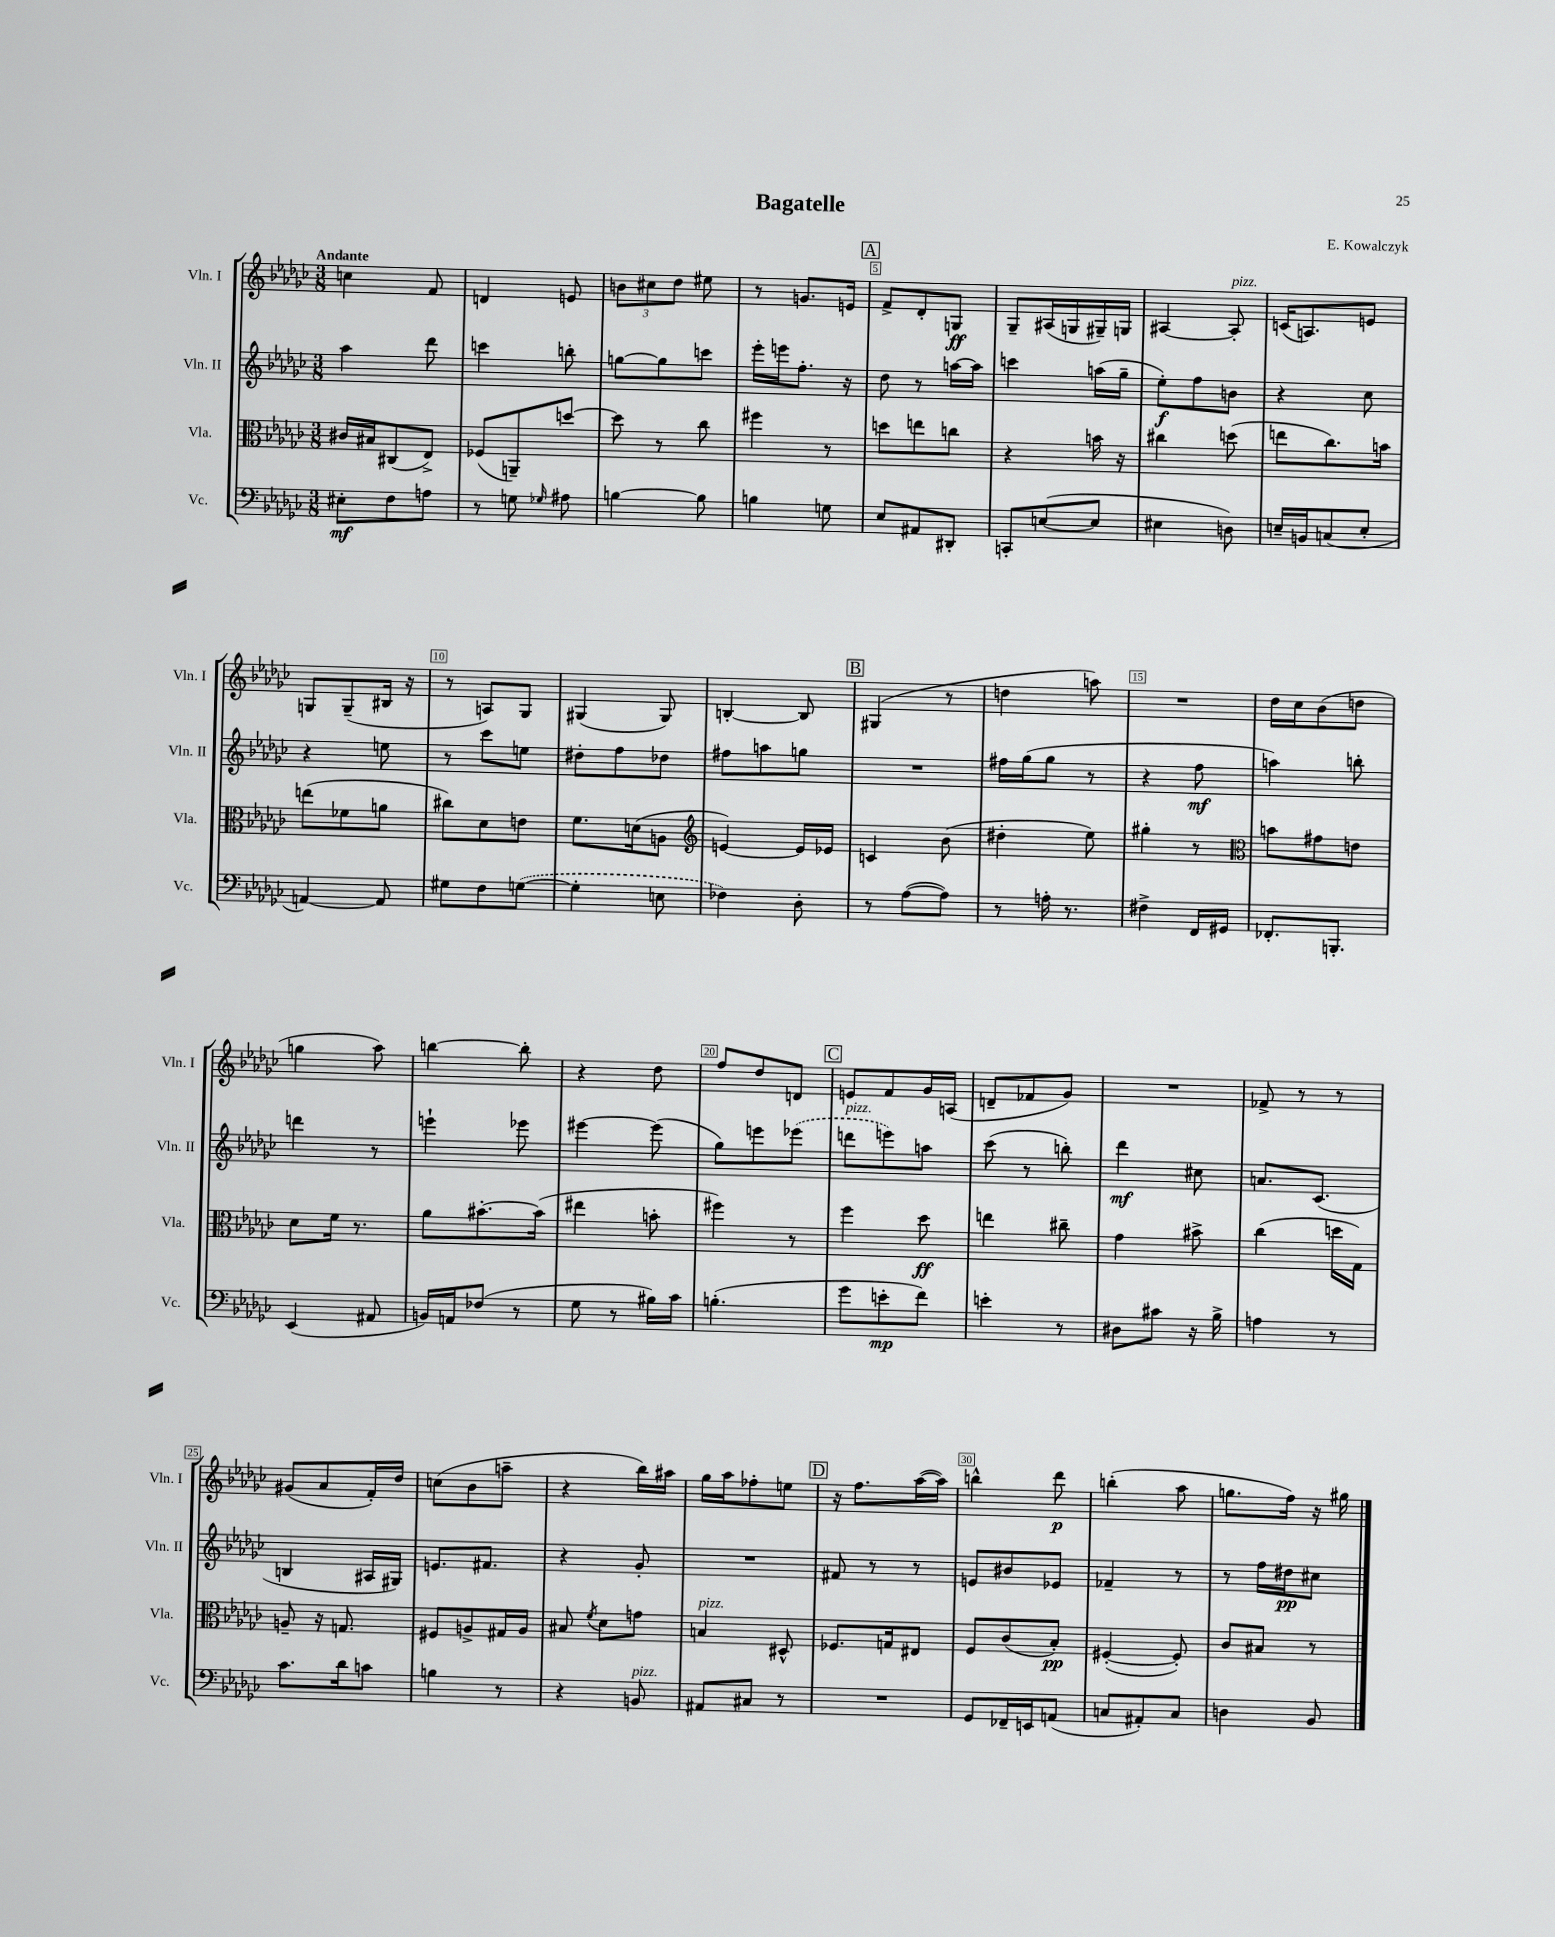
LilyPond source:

\header { title = "Bagatelle" composer = "E. Kowalczyk" }
<<
\new StaffGroup <<
\new Staff = "s0" \with { instrumentName = "Vln. I" shortInstrumentName = "Vln. I" } {
    \clef treble \key ges \major \numericTimeSignature \time 3/8 \tempo "Andante"
    \autoBeamOff c''4 f'8 |
    d'4 e'8 |
    \tuplet 3/2 { b'8[ cis''8 des''8] } eis''8 |
    r8 g'8.[ e'16] |
    \mark \markup { \box "A" } f'8[-> des'8-. g8]\ff |
    ges8[-- ais16( g16 gis16--) g16] |
    ais4~ ais8-.^\markup { \italic "pizz." } |
    c'16[( a8.) e'8] |
    g8[ g8--( bis16] r16 |
    r8 a8[) ges8] |
    gis4( gis8) |
    b4~-. b8 |
    \mark \markup { \box "B" } gis4( r8 |
    d''4 a''8) |
    R4. |
    des''16[ ces''16 bes'8( d''8] |
    g''4 aes''8) |
    b''4~ b''8-. |
    r4 des''8 |
    f''8[ des''8 d'8] |
    \mark \markup { \box "C" } e'8[ f'8 ges'16 a16]( |
    d'8[-- fes'8 ges'8]) |
    R4. |
    fes'8-> r8 r8 |
    gis'8[( aes'8 f'16-.) des''16] |
    c''8[( bes'8 a''8]-- |
    r4 bes''16[) ais''16] |
    ges''16[ aes''16 fes''8-. e''8] |
    \mark \markup { \box "D" } r16 f''8.[ aes''16~( aes''16]) |
    b''4-^ des'''8\p |
    b''4-.( aes''8 |
    g''8.[ f''16]) r16 gis''16 \bar "|." |
}
\new Staff = "s1" \with { instrumentName = "Vln. II" shortInstrumentName = "Vln. II" } {
    \clef treble \key ges \major \numericTimeSignature \time 3/8
    \autoBeamOff aes''4 des'''8 |
    c'''4 b''8-. |
    g''8[~ g''8 c'''8] |
    ees'''16[-. e'''16 f''8.]-. r16 |
    \mark \markup { \box "A" } des''8 r8 a''16[~ a''16] |
    c'''4 a''16[( ges''16]-- |
    ees''8[-.\f) f''8 b'8] |
    r4 ces''8 |
    r4 e''8 |
    r8 ces'''8[ e''8] |
    dis''8[-. f''8 des''8] |
    fis''8[ a''8 g''8] |
    \mark \markup { \box "B" } R4. |
    fis''16[ ges''16( ges''8] r8 |
    r4 f''8\mf |
    a''4) b''8-. |
    d'''4 r8 |
    e'''4-! ees'''8 |
    eis'''4~ eis'''8( |
    ges''8[) e'''8 \once \slurDashed ees'''8]( |
    \mark \markup { \box "C" } d'''8[^\markup { \italic "pizz." } e'''8) a''8] |
    ces'''8( r8 b''8-.) |
    des'''4\mf cis''8 |
    a'8.[ ces'8.]( |
    b4 ais16[ gis16]) |
    e'8.[ fis'8.] |
    r4 ges'8-. |
    R4. |
    \mark \markup { \box "D" } fis'8 r8 r8 |
    e'8[ bis'8 ees'8] |
    fes'4-- r8 |
    r8 f''16[ dis''16\pp cis''8] \bar "|." |
}
\new Staff = "s2" \with { instrumentName = "Vla." shortInstrumentName = "Vla." } {
    \clef alto \key ges \major \numericTimeSignature \time 3/8
    \autoBeamOff cis'16[ bis16 cis8( ees8]->) |
    fes8[( a,8--) d''8]~ |
    d''8 r8 ces''8 |
    fis''4 r8 |
    \mark \markup { \box "A" } d''8[ e''8 c''8] |
    r4 b'16 r16 |
    cis''4 d''8( |
    e''8[ ces''8.) b'16] |
    e''8[( fes'8 a'8] |
    cis''8[) des'8 e'8] |
    f'8.[ d'16( a8] |
    \clef treble e'4~) e'16[ ees'16] |
    \mark \markup { \box "B" } c'4 bes'8( |
    dis''4-. ees''8) |
    gis''4-. r8 |
    \clef alto b'8[ gis'8 e'8] |
    des'8[ f'16] r8. |
    aes'8[ bis'8.~-. bis'16]( |
    eis''4 b'8-. |
    fis''4) r8 |
    \mark \markup { \box "C" } f''4 des''8\ff |
    e''4 cis''8-- |
    ges'4 bis'8-> |
    ces''4( d''16[ ges16]) |
    a8-- r16 g8. |
    fis8[ a8-> gis16 a16] |
    bis8 \acciaccatura { f'8 } des'8[ g'8] |
    b4^\markup { \italic "pizz." } dis8-^ |
    \mark \markup { \box "D" } fes8.[ g16 eis8] |
    f8[ ces'8( bes8]-.\pp) |
    fis4~-.( fis8-.) |
    ces'8[ bis8] r8 \bar "|." |
}
\new Staff = "s3" \with { instrumentName = "Vc." shortInstrumentName = "Vc." } {
    \clef bass \key ges \major \numericTimeSignature \time 3/8
    \autoBeamOff eis8[-.\mf f8 a8] |
    r8 g8 \grace { ges16 } ais8 |
    b4~ b8 |
    b4 g8 |
    \mark \markup { \box "A" } ees8[ ais,8 dis,8]-. |
    c,8[-. e8~( e8] |
    eis4 d8) |
    e16[-- b,16 c8( e8]-. |
    a,4~) a,8 |
    gis8[ f8 \once \slurDashed g8]~( |
    g4-. e8 |
    fes4) des8-. |
    \mark \markup { \box "B" } r8 aes8[~( aes8]) |
    r8 a16-. r8. |
    fis4-> f,16[ gis,16] |
    fes,8.[-. b,,8.]-. |
    ees,4( ais,8 |
    b,16[) a,16 fes8]( r8 |
    ges8 r8 bis16[) ces'16] |
    b4.-.( |
    \mark \markup { \box "C" } ges'8[ e'8-.\mp f'8]) |
    e'4-. r8 |
    dis8[ cis'8] r16 bes16-> |
    a4 r8 |
    ces'8.[ des'16 c'8] |
    b4 r8 |
    r4 b,8^\markup { \italic "pizz." } |
    ais,8[ cis8] r8 |
    \mark \markup { \box "D" } R4. |
    ges,8[ fes,16-- e,16 a,8]( |
    c8[ ais,8-.) c8] |
    d4 bes,8 \bar "|." |
}
>>
>>
\layout { \context { \Score \override BarNumber.break-visibility = ##(#f #t #t) barNumberVisibility = #(every-nth-bar-number-visible 5) \override BarNumber.stencil = #(make-stencil-boxer 0.1 0.3 ly:text-interface::print) } }
